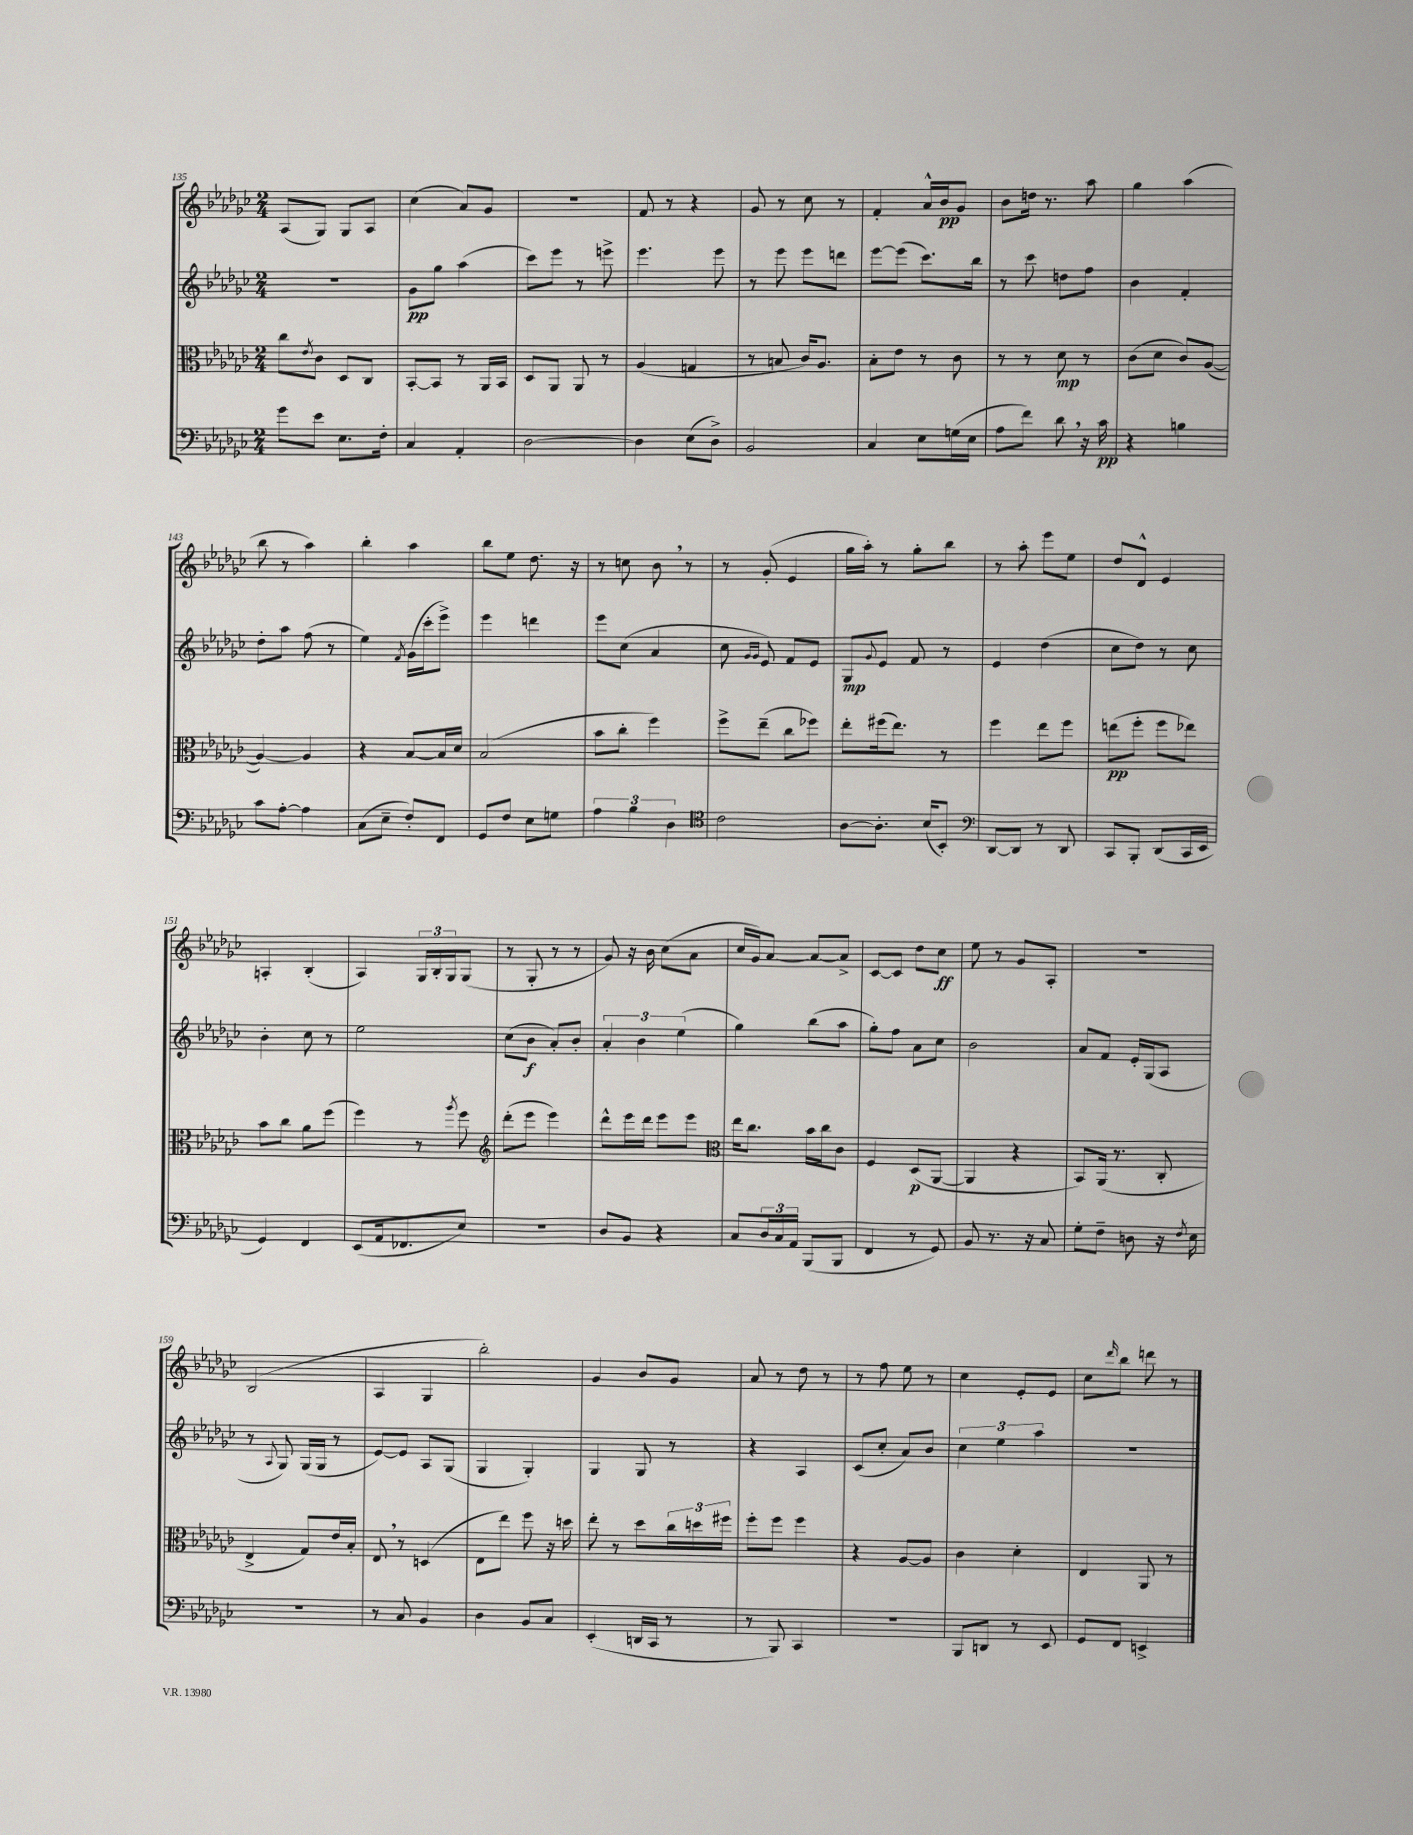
<<
\new StaffGroup <<
\new Staff = "s0" {
    \clef treble \key ges \major \numericTimeSignature \time 2/4
    aes8( ges8) ges8 aes8 |
    ces''4( aes'8) ges'8 |
    R2 |
    f'8 r8 r4 |
    ges'8 r8 ces''8 r8 |
    f'4-. aes'16-^ bes'16\pp ges'8 |
    bes'8 d''16 r8. aes''8 |
    ges''4 aes''4( |
    bes''8 r8 aes''4) |
    bes''4-. aes''4 |
    bes''8 ees''8 des''8. r16 |
    r8 c''8 bes'8 \breathe r8 |
    r8 ges'8-.( ees'4 |
    ges''16 aes''16-.) r8 ges''8-. bes''8 |
    r8 aes''8-. ees'''8 ees''8 |
    des''8 des'8-^ ees'4 |
    a4-. bes4-.( |
    aes4) \tuplet 3/2 { ges16 bes16-. ges16 } ges8( |
    r8 ges8-. r8 r8 |
    ges'8) r16 bes'16 ces''8( aes'8 |
    ces''16 ges'16) aes'8~ aes'8~ aes'8-> |
    ces'8~ ces'8 des''8 ces''8\ff |
    ees''8 r8 ges'8 aes8-. |
    r2 |
    bes2( |
    aes4 ges4 |
    bes''2-.) |
    ges'4 bes'8 ges'8 |
    aes'8 r8 des''8 r8 |
    r8 f''8 ees''8 r8 |
    ces''4 ees'8-. ees'8 |
    ces''8 \grace { des'''16 } bes''8 d'''8 r8 \bar "|." |
}
\new Staff = "s1" {
    \clef treble \key ges \major \numericTimeSignature \time 2/4
    R2 |
    ges'8\pp ges''8 aes''4( |
    ces'''8) ees'''8 r8 e'''8-> |
    ees'''4. ees'''8 |
    r8 ees'''8 ees'''8 d'''8 |
    ees'''8~ ees'''8( ces'''8.) bes''16 |
    r8 ces'''8 d''8 f''8 |
    bes'4 f'4-. |
    des''8-. aes''8 f''8( r8 |
    ees''4) \acciaccatura { f'8 } ges'16( ces'''16-. ees'''8->) |
    ees'''4 d'''4 |
    ees'''8 ces''8( aes'4 |
    ces''8 \grace { ges'16 ges'16 } ees'8) f'8 ees'8 |
    ges8\mp \appoggiatura { ges'8 } ees'8 f'8 r8 |
    ees'4 des''4( |
    ces''8 des''8) r8 ces''8 |
    bes'4-. ces''8 r8 |
    ees''2 |
    ces''8( bes'8\f aes'8-.) bes'8-. |
    \tuplet 3/2 { aes'4-. bes'4 ees''4( } |
    ges''4) bes''8( aes''8 |
    ges''8-.) f''8 aes'8 ces''8 |
    bes'2 |
    aes'8 f'8 ees'16-. ges16( aes8 |
    r8 \appoggiatura { aes8 } ges8) ges16( ges16 r8 |
    ees'8~) ees'8 aes8 ges8( |
    ges4 ges4-.) |
    ges4 ges8 r8 |
    r4 aes4 |
    ces'8( ces''8-. aes'8) bes'8 |
    \tuplet 3/2 { ces''4 ees''4 aes''4 } |
    R2 \bar "|." |
}
\new Staff = "s2" {
    \clef alto \key ges \major \numericTimeSignature \time 2/4
    ces''8 \acciaccatura { ees'8 } ces'8 des8 ces8 |
    bes,8~-. bes,8 r8 aes,16 bes,16 |
    des8 aes,8 aes,8 r8 |
    aes4( g4 |
    r8 b8 ces'16) aes8. |
    bes8-. ees'8 r8 ces'8 |
    r8 r8 des'8\mp r8 |
    ces'8( des'8 ces'8) aes8~( |
    aes4~) aes4 |
    r4 bes8~ bes16 des'16 |
    bes2( |
    bes'8 ces''8-. f''4) |
    f''8-> ees''8--( ces''8 fes''8) |
    ees''8-. fis''16( ees''8.) r8 |
    f''4 ees''8 f''8 |
    e''8\pp( f''8-. f''8 ees''8) |
    bes'8 ces''8 aes'8 f''8( |
    f''4) r8 \acciaccatura { aes''8 } f''8 |
    \clef treble des'''8-.( ees'''8 ees'''4) |
    des'''8-^ ees'''16 des'''16 ees'''8 ees'''8 |
    \clef alto ees''16 ces''8. bes'16 ces''16 ces'8 |
    f4 des8\p( aes,8~ |
    aes,4 r4 |
    bes,8) aes,16( r8. ces8-. |
    ees4-> ges8) ees'16 bes16-. |
    ees8 \breathe r8 d4( |
    ees8 ees''8) f''8 r16 d''16 |
    ees''8-. r8 des''8 \tuplet 3/2 { ces''16 d''16 fis''16 } |
    f''8-. f''8 f''4 |
    r4 aes8~ aes8 |
    ces'4 des'4-. |
    ees4 aes,8 r8 \bar "|." |
}
\new Staff = "s3" {
    \clef bass \key ges \major \numericTimeSignature \time 2/4
    ges'8 ees'8 ees8. f16-. |
    ces4 aes,4-. |
    des2~ |
    des4 ees8( des8->) |
    bes,2 |
    ces4 ees8 g16( ees16 |
    aes8 f'8) des'8 \breathe r16 ces'16\pp |
    r4 b4 |
    ces'8 aes8~-. aes4 |
    ces8( ees8-- f8-.) f,8 |
    ges,8 f8 ees8 g8 |
    \tuplet 3/2 { aes4 bes4 des4 } |
    \clef tenor ces'2 |
    aes8~ aes8.-. bes16( bes,8-.) |
    \clef bass des,8~ des,8 r8 des,8 |
    ces,8 bes,,8-. des,8( ces,16 ees,16 |
    ges,4) f,4 |
    ees,8( aes,16 fes,8. ees8) |
    r2 |
    des8 bes,8 r4 |
    ces8 \tuplet 3/2 { des16 ces16 aes,16 } bes,,8( bes,,8 |
    f,4 r8 ges,8) |
    bes,8 r8. r16 ces8 |
    ges8-. f8-- d8 r16 \acciaccatura { f8 } ees16 |
    r2 |
    r8 ces8 bes,4 |
    des4 bes,8 ces8 |
    ees,4-.( d,16 ces,16 r8 |
    r8 bes,,8) ces,4 |
    R2 |
    bes,,8 d,8 r8 ees,8 |
    ges,8 f,8 e,4-> \bar "|." |
}
>>
>>
\layout { \context { \Score currentBarNumber = #135 } }
